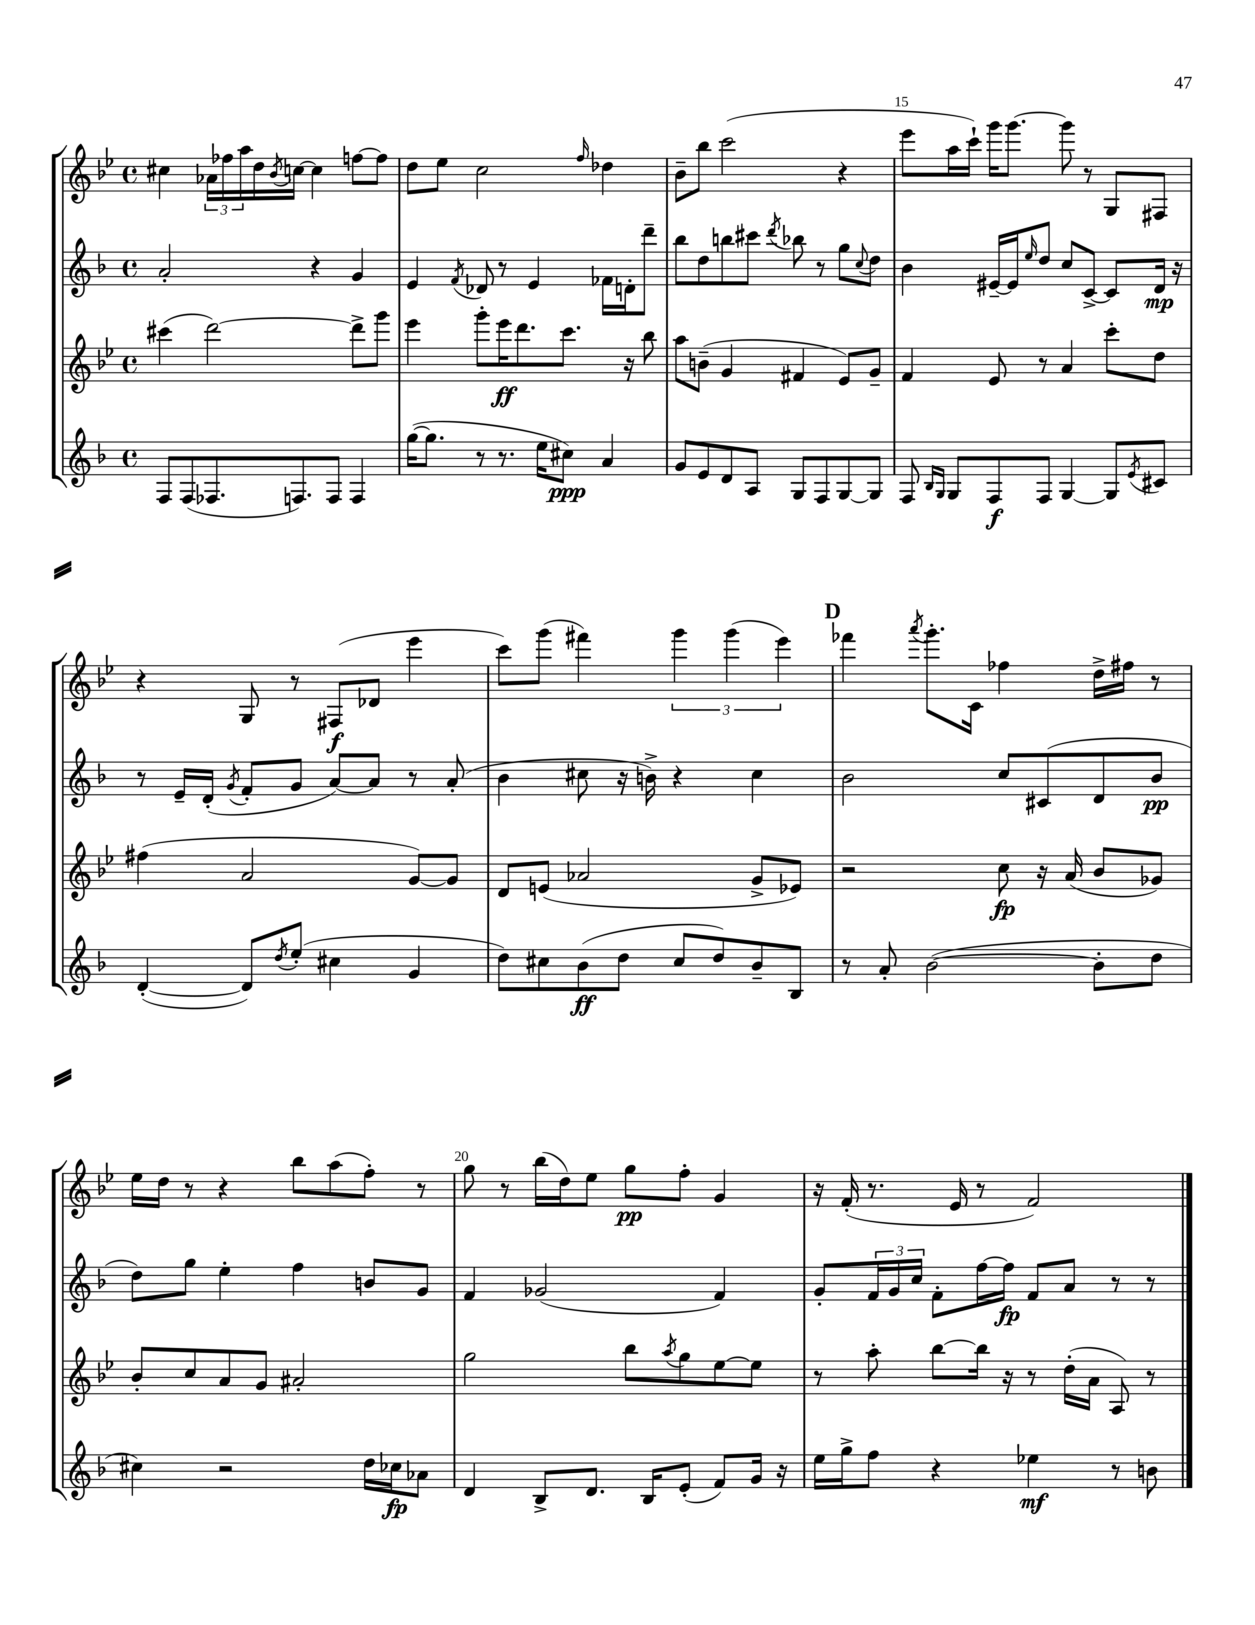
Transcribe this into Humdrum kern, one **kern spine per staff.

**kern	**kern	**kern	**kern
*staff4	*staff3	*staff2	*staff1
*clefG2	*clefG2	*clefG2	*clefG2
*k[b-]	*k[b-e-]	*k[b-]	*k[b-e-]
*M4/4	*M4/4	*M4/4	*M4/4
*met(c)	*met(c)	*met(c)	*met(c)
8F	(4ccc#	2a'	4cc#
(8F	.	.	.
8.F-	[2ddd)	.	24a-
.	.	.	24ff-
.	.	.	24aa
.	.	.	16dd
.	.	.	8qb-
8.F)	.	.	[16cc
.	.	4r	4cc]
8F	.	.	.
4F	8ddd^]	4g	[8ff
.	8ggg	.	8ff]
=	=	=	=
([16gg	4eee-	4e	8dd
8.gg]	.	.	.
.	.	.	8ee-
.	.	8qf	.
8r	8ggg'	8d-	2cc
8.r	16eee-	8r	.
.	8.ddd	.	.
.	.	4e	.
16ee	.	.	.
8cc#)	8.ccc	.	.
.	.	.	16qqff
4a	.	16f-	4dd-
.	16r	16d'	.
.	8bb-	8ddd~	.
=	=	=	=
8g	8aa	8bb-	8b-~
8e	(8b~	8dd	8bb-
8d	4g	8bb	(2ccc
8A	.	8ccc#	.
.	.	8qddd	.
8G	4f#	8bb-	.
8F	.	8r	.
[8G	8e-)	8gg	4r
.	.	8qqcc	.
8G]	8g~	8dd	.
=	=	=	=
8F	4f	4b-	8eee-
16qqB-	.	.	.
16qqG	.	.	.
8G	.	.	16aa
.	.	.	16ccc`)
8F	8e-	[16e#~	16ggg
.	.	16e#]	[8.ggg
.	.	16qqee	.
8F	8r	8dd	.
[4G	4a	8cc	8ggg]
.	.	[8c^	8r
8G]	8ccc'	8c]	8G
8qe	.	.	.
8c#	8dd	16d	8F#
.	.	16r	.
=	=	=	=
([4d'	(4ff#	8r	4r
.	.	16e~	.
.	.	(16d'	.
.	.	8qg	.
8d])	2a	8f'	8G
8qdd	.	.	.
(8ee'	.	8g	8r
4cc#	.	[8a)	(8F#
.	.	8a]	8d-
4g	[8g)	8r	4eee-
.	8g]	(8a'	.
=	=	=	=
8dd)	8d	4b-	8ccc)
8cc#	(8e	.	(8ggg
(8b-	2a-	8cc#	4fff#)
8dd	.	16r	.
.	.	16b^)	.
8cc#	.	4r	6ggg
8dd)	.	.	.
.	.	.	(6ggg
8b-~	8g^	4cc#	.
.	.	.	6eee-)
8B-	8e-)	.	.
=	=	=	=
8r	2r	2b-	4fff-
8a'	.	.	.
.	.	.	8qaaa
([2b-	.	.	8.ggg'
.	.	.	16c
.	8cc	8cc	4ff-
.	16r	(8c#	.
.	(16a	.	.
8b-']	8b-	8d	16dd^
.	.	.	16ff#
8dd	8g-)	8b-	8r
=	=	=	=
4cc#)	8b-'	8dd)	16ee-
.	.	.	16dd
.	8cc	8gg	8r
2r	8a	4ee'	4r
.	8g	.	.
.	2a#'	4ff	8bb-
.	.	.	(8aa
16dd	.	8b	8ff')
16cc-	.	.	.
8a-	.	8g	8r
=	=	=	=
4d	2gg	4f	8gg
.	.	.	8r
8B-^	.	(2g-	(16bb-
.	.	.	16dd)
8.d	.	.	8ee-
.	8bb-	.	8gg
16B-	.	.	.
.	8qaa	.	.
(8e'	8gg	.	8ff'
8f)	[8ee-	4f)	4g
16g	8ee-]	.	.
16r	.	.	.
=	=	=	=
16ee	8r	8g'	16r
16gg^	.	.	(16f'
8ff	8aa'	24f	8.r
.	.	24g	.
.	.	24cc	.
4r	[8bb-	8f'	.
.	.	.	16e-
.	16bb-]	[16ff	8r
.	16r	16ff]	.
4ee-	8r	8f	2f)
.	(16dd'	8a	.
.	16a	.	.
8r	8A)	8r	.
8b	8r	8r	.
==	==	==	==
*-	*-	*-	*-
